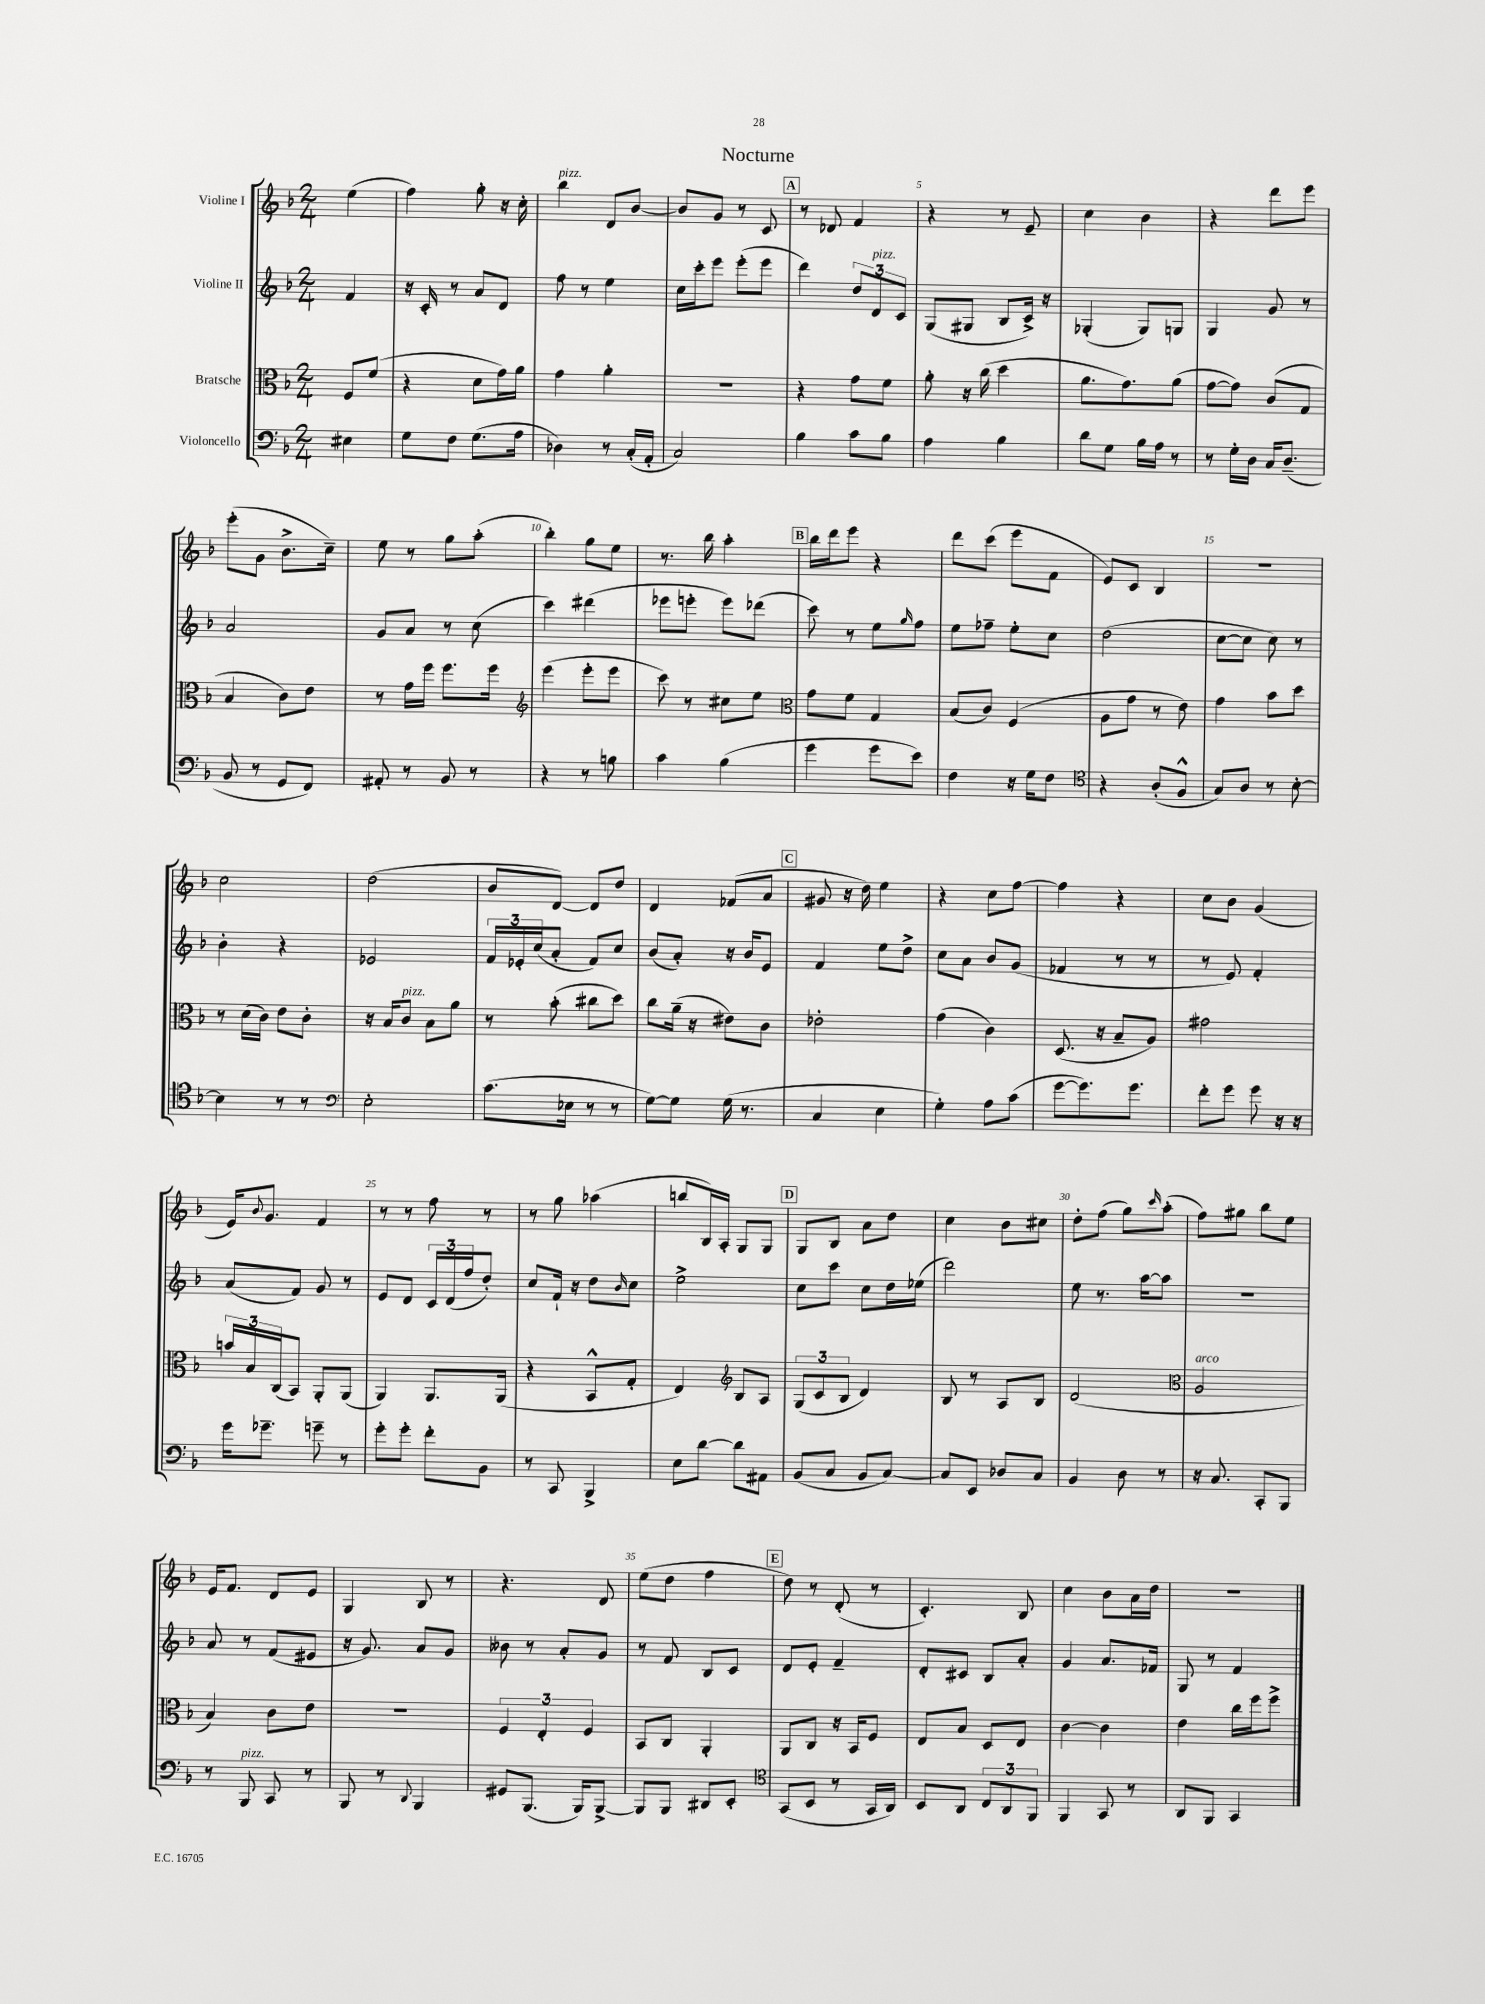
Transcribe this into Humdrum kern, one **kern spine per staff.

**kern	**kern	**kern	**kern
*staff4	*staff3	*staff2	*staff1
*clefF4	*clefC3	*clefG2	*clefG2
*k[b-]	*k[b-]	*k[b-]	*k[b-]
*M2/4	*M2/4	*M2/4	*M2/4
4E#\	8F/L	4f/	(4ee\
.	(8f/J	.	.
=	=	=	=
8G\L	4r	16r	4ff\)
.	.	16c'/	.
8F\J	.	8r	.
(8.G\L	8d\L	8a/L	8gg'\
.	16g\L)	8d/J	16r
16A\Jk	16a\JJ	.	16cc'\
=	=	=	=
4D-\)	4g\	8ff\	4bb-\
.	.	8r	.
8r	4a'\	4ee\	8d/L
(16C'/LL	.	.	[8b-/J
16AA'/JJ	.	.	.
=	=	=	=
2C/)	2r	16cc\LL	8b-/]L
.	.	16ccc'\J	.
.	.	8eee\J	8g/J
.	.	(8eee'\L	8r
.	.	8eee\J	8c/
=	=	=	=
4B-\	4r	4ddd\)	8r
.	.	.	8d-/
8c\L	8g\L	12dd/L	4f/
.	.	12d/	.
8B-\J	8f\J	.	.
.	.	12c/J	.
=	=	=	=
4A\	8a'\	(8G/L	4r
.	16r	8G#/J	.
.	(16cc\	.	.
4B-\	4dd\	8B-/L	8r
.	.	16c^/Jk)	8e~/
.	.	16r	.
=	=	=	=
8d\L	8.a\L	(4G-'/	4cc\
8G\J	.	.	.
.	8.g\)	.	.
16B-\LL	.	8G-/L)	4b-\
16A\JJ	.	.	.
8r	(8a\J	8G/J	.
=	=	=	=
8r	[8g\L	4G/	4r
16G'\LL	8g\]J)	.	.
16D\JJ	.	.	.
16C/LK	(8c/L	8g/	8ddd\L
(8.D~/J	.	.	.
.	8G/J	8r	8eee\J
=	=	=	=
8BB-/	4B-/	2a/	(8eee'\L
8r	.	.	8g\J
8GG/L	8c\L)	.	8.b-^\L
8FF/J)	8e\J	.	.
.	.	.	16cc~\Jk)
=	=	=	=
8AA#'/	8r	8g/L	8ee\
8r	16g\LL	8a/J	8r
.	16ff\JJ	.	.
8BB-/	8.ff\L	8r	8gg\L
8r	.	(8cc\	(8aa'\J
.	16ff\Jk	.	.
=	=	=	=
*	*clefG2	*	*
4r	(4eee\	4ccc\)	4bb-'\)
8r	8eee'\L	(4ddd#\	8gg\L
8B\	8eee\J	.	8ee\J
=	=	=	=
4c\	8ccc\)	8eee-\L	8.r
.	8r	8eee'\J	.
.	.	.	16bb-\
(4B-\	8cc#\L	8eee\L)	4aa'\
.	8ee\J	(8ddd-\J	.
=	=	=	=
*	*clefC3	*	*
4g\	8g\L	8ccc\)	16bb-\LL
.	.	.	16ddd\J
.	8f\J	8r	8eee\J
8g\L	4G/	8ee\L	4r
.	.	16qqgg/	.
8e\J)	.	8ff\J	.
=	=	=	=
4F\	(8B-/L	8ee\L	8ddd\L
.	8c/J)	8ff-~\J	(8ccc\J
16r	(4F/	8ee'\L	8eee\L
16G\LK	.	.	.
8F\J	.	8cc\J	8f\J
=	=	=	=
*clefC4	*	*	*
4r	8A\L	(2dd\	8e/L)
.	8g\J	.	8c/J
(8A'/L	8r	.	4B-/
8F^^/J	8e\)	.	.
=	=	=	=
8G/L)	4g\	[8cc\L	2r
8A/J	.	8cc\]J	.
8r	8b-\L	8cc\)	.
[8B-'\	8dd\J	8r	.
=	=	=	=
4B-\]	8r	4b-'\	2cc\
.	(16d\LL	.	.
.	16c\JJ)	.	.
8r	8e\L	4r	.
8r	8c'\J	.	.
=	=	=	=
*clefF4	*	*	*
2E'\	16r	2e-/	(2dd\
.	16B-/LK	.	.
.	8c/J	.	.
.	8B-\L	.	.
.	8a\J	.	.
=	=	=	=
(8.c\L	8r	24f/LL	8b-/L
.	.	24e-'/	.
.	.	(24cc/J	.
.	(8b-'\	8a'/J	[8d/J)
16E-\Jk	.	.	.
8r	8cc#\L	8f/L)	8d/]L
8r	8dd\J)	8cc/J	8dd/J
=	=	=	=
[8G\L)	8cc\L	(8b-/L	4d/
8G\]J	(16a~\Jk	8a'/J)	.
.	16r	.	.
(16G\	8e#\L)	16r	(8f-/L
8.r	.	16b-/LK	.
.	8c\J	8e/J	8a/J
=	=	=	=
4C/	2e-'\	4f/	8g#/
.	.	.	16r
.	.	.	16dd\)
4E\	.	8ee\L	4ee\
.	.	8dd^\J	.
=	=	=	=
4G'\)	(4g\	8cc\L	4r
.	.	8a\J	.
8A\L	4c\)	8b-/L	8cc\L
(8c\J	.	(8g/J	[8ff\J
=	=	=	=
[8g\L	(8.D/	4f-/	4ff\]
8.g\])	.	.	.
.	16r	.	.
.	8B-~/L	8r	4r
8.g\J	.	.	.
.	8A/J)	8r	.
=	=	=	=
8f'\L	2g#\	8r	8cc\L
8g\J	.	8e/)	8b-\J
8g\	.	4f'/	(4g/
16r	.	.	.
16r	.	.	.
=	=	=	=
16g\LK	24b/LL	(8a/L	16e/LK)
.	24B-/	.	.
.	.	.	8qqb-/
8.g-~\J	.	.	8.g/J
.	(24C/J	.	.
.	8BB-/J)	8f/J)	.
8g~\	8AA'/L	8g/	4f/
8r	(8AA/J	8r	.
=	=	=	=
8g'\L	4AA/)	8e/L	8r
8g'\J	.	8d/J	8r
8f'\L	8.AA/L	24c/LL	8ff\
.	.	(24d/	.
.	.	24ff/J	.
8BB-\J	.	8dd'/J)	8r
.	(16AA/Jk	.	.
=	=	=	=
8r	4r	8cc/L	8r
8CC/	.	16f`/Jk	8gg\
.	.	16r	.
4BBB-^/	8BB-^^/L	8dd\L	(4aa-\
.	.	16qqb-/	.
.	8G'/J	8cc\J	.
=	=	=	=
8E\L	4E/)	2ee^\	8bb/L
[8d\J	.	.	16B-/L)
.	.	.	16A'/JJ
*	*clefG2	*	*
8d\]L	8B-/L	.	8G/L
8AA#\J	8A/J	.	8G/J
=	=	=	=
(8BB-/L	(12G/L	8cc\L	8G/L
.	12c/	.	.
8C/J	.	8ccc\J	8B-/J
.	12B-/J	.	.
8BB-/L	4d/)	8cc\L	8a\L
[8C/J)	.	16dd\L	8dd\J
.	.	(16ee-\JJ	.
=	=	=	=
8C/]L	8B-/	2ddd\)	4cc\
8EE/J	8r	.	.
8D-/L	8A/L	.	8b-\L
8C/J	8B-/J	.	8cc#\J
=	=	=	=
4BB-/	(2d/	8ee\	8dd'\L
.	.	8.r	(8ff\J
8D\	.	.	8gg\L)
.	.	[16aa\LK	.
.	.	.	16qqccc/
8r	.	8aa\]J	(8aa'\J
=	=	=	=
*	*clefC3	*	*
16r	2A/	2r	8ff\L)
8.C/	.	.	.
.	.	.	8gg#\J
8CC'/L	.	.	8bb-\L
8BBB-/J	.	.	8ee\J
=	=	=	=
8r	4B-/)	8a/	16e/LK
.	.	.	8.f/J
8BBB-/	.	8r	.
8CC/	8c\L	(8f/L	8d/L
8r	8e\J	8e#/J	8e/J
=	=	=	=
8BBB-/	2r	16r	4G/
.	.	8.g/)	.
8r	.	.	.
8qqDD/	.	.	.
4BBB-/	.	8a/L	8B-/
.	.	8g/J	8r
=	=	=	=
8GG#/L	6F/	8b--\	4.r
(8.BBB-/J	.	8r	.
.	6E'/	.	.
.	.	8a'/L	.
16BBB-/LK)	.	.	.
.	6F/	.	.
[8BBB-^/J	.	8g/J	8d/
=	=	=	=
8BBB-/]L	8BB-/L	8r	(8ee\L
8BBB-/J	8C/J	8f/	8dd\J
8DD#/L	4AA'/	8B-/L	4ff\
8EE'/J	.	8c/J	.
=	=	=	=
*clefC4	*	*	*
(8GG/L	8AA/L	8d/L	8dd\)
8BB-/J	8C/J	8e'/J	8r
8r	16r	4f~/	(8d'/
.	16BB-/LK	.	.
16GG/LL	8F/J	.	8r
16AA/JJ)	.	.	.
=	=	=	=
8BB-/L	8E/L	8d'/L	4.c'/)
8AA/J	8B-/J	8c#/J	.
12C/L	8D/L	8B-/L	.
12AA/	.	.	.
.	8E/J	8a'/J	8B-/
12FF/J	.	.	.
=	=	=	=
4FF/	[4c\	4g/	4cc\
8GG/	4c\]	8.a/L	8b-\L
8r	.	.	16a\L
.	.	16f-/Jk	16dd\JJ
=	=	=	=
8AA/L	4e\	8G/	2r
8FF/J	.	8r	.
4GG/	16cc\LL	4f/	.
.	16ff\J	.	.
.	8ff^\J	.	.
==	==	==	==
*-	*-	*-	*-
